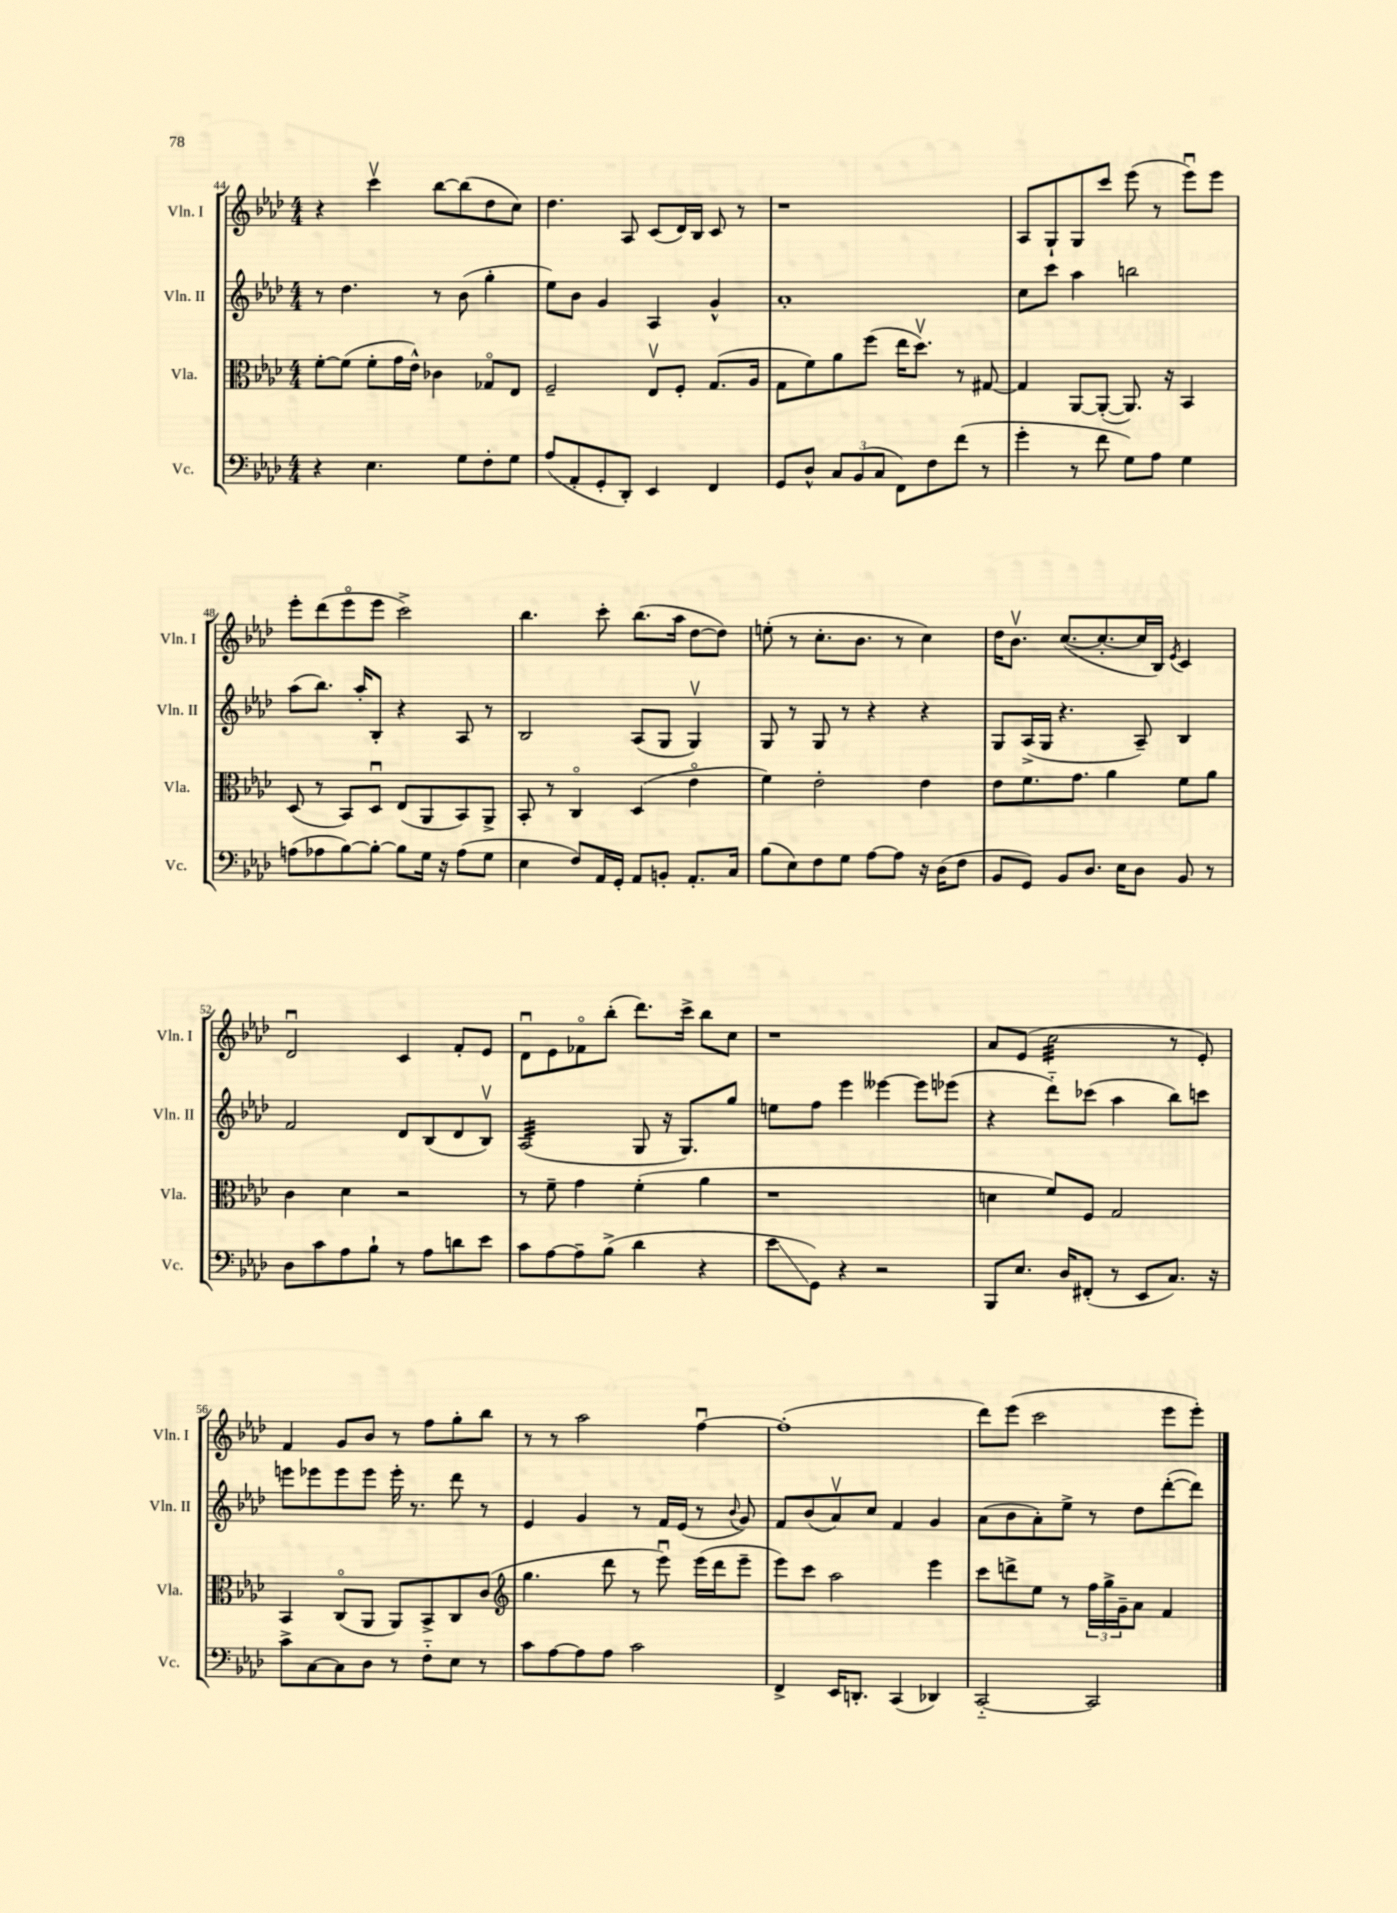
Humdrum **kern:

**kern	**kern	**kern	**kern
*staff4	*staff3	*staff2	*staff1
*clefF4	*clefC3	*clefG2	*clefG2
*k[b-e-a-d-]	*k[b-e-a-d-]	*k[b-e-a-d-]	*k[b-e-a-d-]
*M4/4	*M4/4	*M4/4	*M4/4
4r	[8f'\L	8r	4r
.	(8f\]J	4.dd-\	.
4.E-\	8f'\L	.	4cccv\
.	16g\L	.	.
.	16e-^^\JJ)	.	.
.	4c-\	8r	[8bb-\L
8G\L	.	(8b-\	(8bb-\]
8F'\	8G-o/L	4gg'\	8dd-\
8G\J	8E-/J	.	8cc\J)
=	=	=	=
(8A-/L	2F~/	8ee-\L)	4.dd-\
8AA-'/	.	8b-\J	.
8GG'/	.	4g/	.
8DD-'/J)	.	.	8A-/
4EE-/	8E-v/L	4A-/	(8c/L
.	8F'/J	.	16d-/L)
.	.	.	16B-/JJ
4FF/	(8.G/L	4g^^/	8c/
.	.	.	8r
.	16A-/Jk	.	.
=	=	=	=
8GG/L	8G\L	1a-'	1r
8D-^^/J	8f\)	.	.
12C/L	8a-\	.	.
(12BB-/	.	.	.
.	(8ff\J	.	.
12C/J	.	.	.
8FF\L)	16ee-\LK	.	.
.	8.dd-v\J)	.	.
8F\	.	.	.
(8f\J	8r	.	.
8r	[8G#/	.	.
=	=	=	=
4g'\	4G#/]	8cc\L	8A-/L
.	.	8ccc\J	8G`/
8r	[8AA-/L	4aa-\	8G/
8f\	(8AA-'/_J	.	8ccc/J
8G\L)	8.AA-/])	2bb\	(8eee-\
8A-\J	.	.	8r
.	16r	.	.
4G\	4BB-/	.	8eee-u\L)
.	.	.	8eee-\J
=	=	=	=
(8A\L	(8D-/	(8aa-\L	8eee-'\L
8A-\	8r	8.bb-\J)	(8ddd-\
[8B-\)	8BB-/L)	.	8eee-o\
.	.	16aa-'/LK	.
8B-'\_J	8D-u/J	8B-'/J	8eee-\J
8B-\]L	(8E-/L	4r	2ccc^\)
16G\Jk	8AA-/	.	.
16r	.	.	.
(8A-\L	8BB-/)	8A-/	.
8G\J	8AA-^/J	8r	.
=	=	=	=
4E-\	8BB-'/	2B-/	4.bb-\
.	8r	.	.
8F/L)	4Co/	.	.
16AA-/L	.	.	8ccc'\
16GG'/JJ	.	.	.
8AA-/L	(4D-/	(8A-/L	(8.bb-\L
8BB'/J	.	8G/J	.
.	.	.	16aa-\Jk
8.AA-'/L	4e-o\	4Gv/)	[8dd-\L
.	.	.	8dd-\]J)
16C/Jk	.	.	.
=	=	=	=
(8B-\L	4f\)	8G/	(8ee'\
8E-\)	.	8r	8r
8F\	2e-'\	8G/	8.cc'\L
8G\J	.	8r	.
.	.	.	8.b-\J
[8A-\L	.	4r	.
8A-\]J	.	.	8r
16r	4e-\	4r	4cc\)
(16D-\LK	.	.	.
8F\J	.	.	.
=	=	=	=
8BB-/L	8e-\L	8G/L	16dd-\LK
.	.	.	8.b-v\J
8GG/J)	8.f\	(16A-^/L	.
.	.	16G/JJ	.
8BB-/L	.	4.r	([8.cc/L
.	8.g\J	.	.
8.D-/J	.	.	.
.	.	.	8.cc'/_
.	4a-\	.	.
16E-\LK	.	.	.
8D-\J	.	8A-~/)	16cc/]L
.	.	.	16B-/JJ)
.	.	.	8qe-/
8BB-/	8f\L	4B-/	4c/
8r	8a-\J	.	.
=	=	=	=
8D-\L	4c\	2f/	2d-u/
8c\	.	.	.
8A-\	4d-\	.	.
8B-`\J	.	.	.
8r	2r	8d-/L	4c/
8A-\L	.	(8B-/	.
8d\	.	8d-/	8f'/L
8e-\J	.	8B-v/J)	8e-/J
=	=	=	=
8c\L	8r	(2A-/	8d-u\L
[8A-\	8f~\	.	8e-\
8A-~\]	4g\	.	8f-o\
(8B-^\J	.	.	(8bb-'\J
4d-\	(4f'\	8G/	8.ddd-\L)
.	.	16r	.
.	.	8.G/L)	16ccc^\Jk
4r	4a-\	.	8bb-\L
.	.	8gg/J	8cc\J
=	=	=	=
8e-\L	1r	8ee\L	1r
8GG\J)	.	8ff\J	.
4r	.	4eee-\	.
2r	.	[4eee--\	.
.	.	8eee--\]L	.
.	.	(8eee-\J	.
=	=	=	=
8BBB-/L	4d\	4r	8a-/L
8.E-/J	.	.	(8e-/J
.	8f/L)	8ddd-'~\L)	2cc\
16D-/LK	.	.	.
(8FF#'/J	8F/J	(8ccc-\J	.
8r	2G/	4aa-\	.
8EE-/L	.	.	.
8.C/J)	.	8bb-\L)	8r
.	.	8ccc\J	8e-'/)
16r	.	.	.
=	=	=	=
8c^\L	4BB-/	8eee\L	4f/
[8C\	.	8eee-\	.
8C\]	(8Co/L	8eee-\	8g/L
8D-\J	8AA-/J	8eee-\J	8b-/J
8r	8AA-/L)	16eee-'\	8r
.	.	8.r	.
8F'~\L	8BB-^/	.	8ff\L
8E-\J	8C/	8ddd-\	8gg'\
8r	(8c/J	8r	8bb-\J
=	=	=	=
*	*clefG2	*	*
8c\L	4.gg\	4e-/	8r
[8A-\	.	.	8r
8A-\]	.	4g/	2aa-\
8A-\J	8ddd-\	.	.
2c\	8r	8r	.
.	8eee-u\)	16f/LL	.
.	.	(16e-/JJ	.
.	(16eee-\LL	8r	[4ffu\
.	16ddd-\J	.	.
.	.	8qqb-/	.
.	8eee-~\J	8g/)	.
=	=	=	=
4FF^/	8eee-\L)	8f/L	(1ff']
.	8ccc\J	(8b-/	.
16EE-/LK	2aa-\	8a-v/)	.
8.DD'/J	.	.	.
.	.	8cc/J	.
(4CC/	.	4f/	.
4DD-/)	4eee-\	4g/	.
=	=	=	=
[2CC'~/	8ccc\L	(8a-\L	8ddd-\L)
.	8ddd^\	8b-\	(8eee-\J
.	8ee-\J	8a-'\)	2ccc\
.	8r	8ee-^\J	.
2CC/]	24ff\LL	8r	.
.	24gg^\	.	.
.	24g~\J	.	.
.	8a-\J	8dd-\L	.
.	4f/	([8ddd-'\	8eee-\L
.	.	8ddd-\]J)	8eee-'\J)
==	==	==	==
*-	*-	*-	*-
